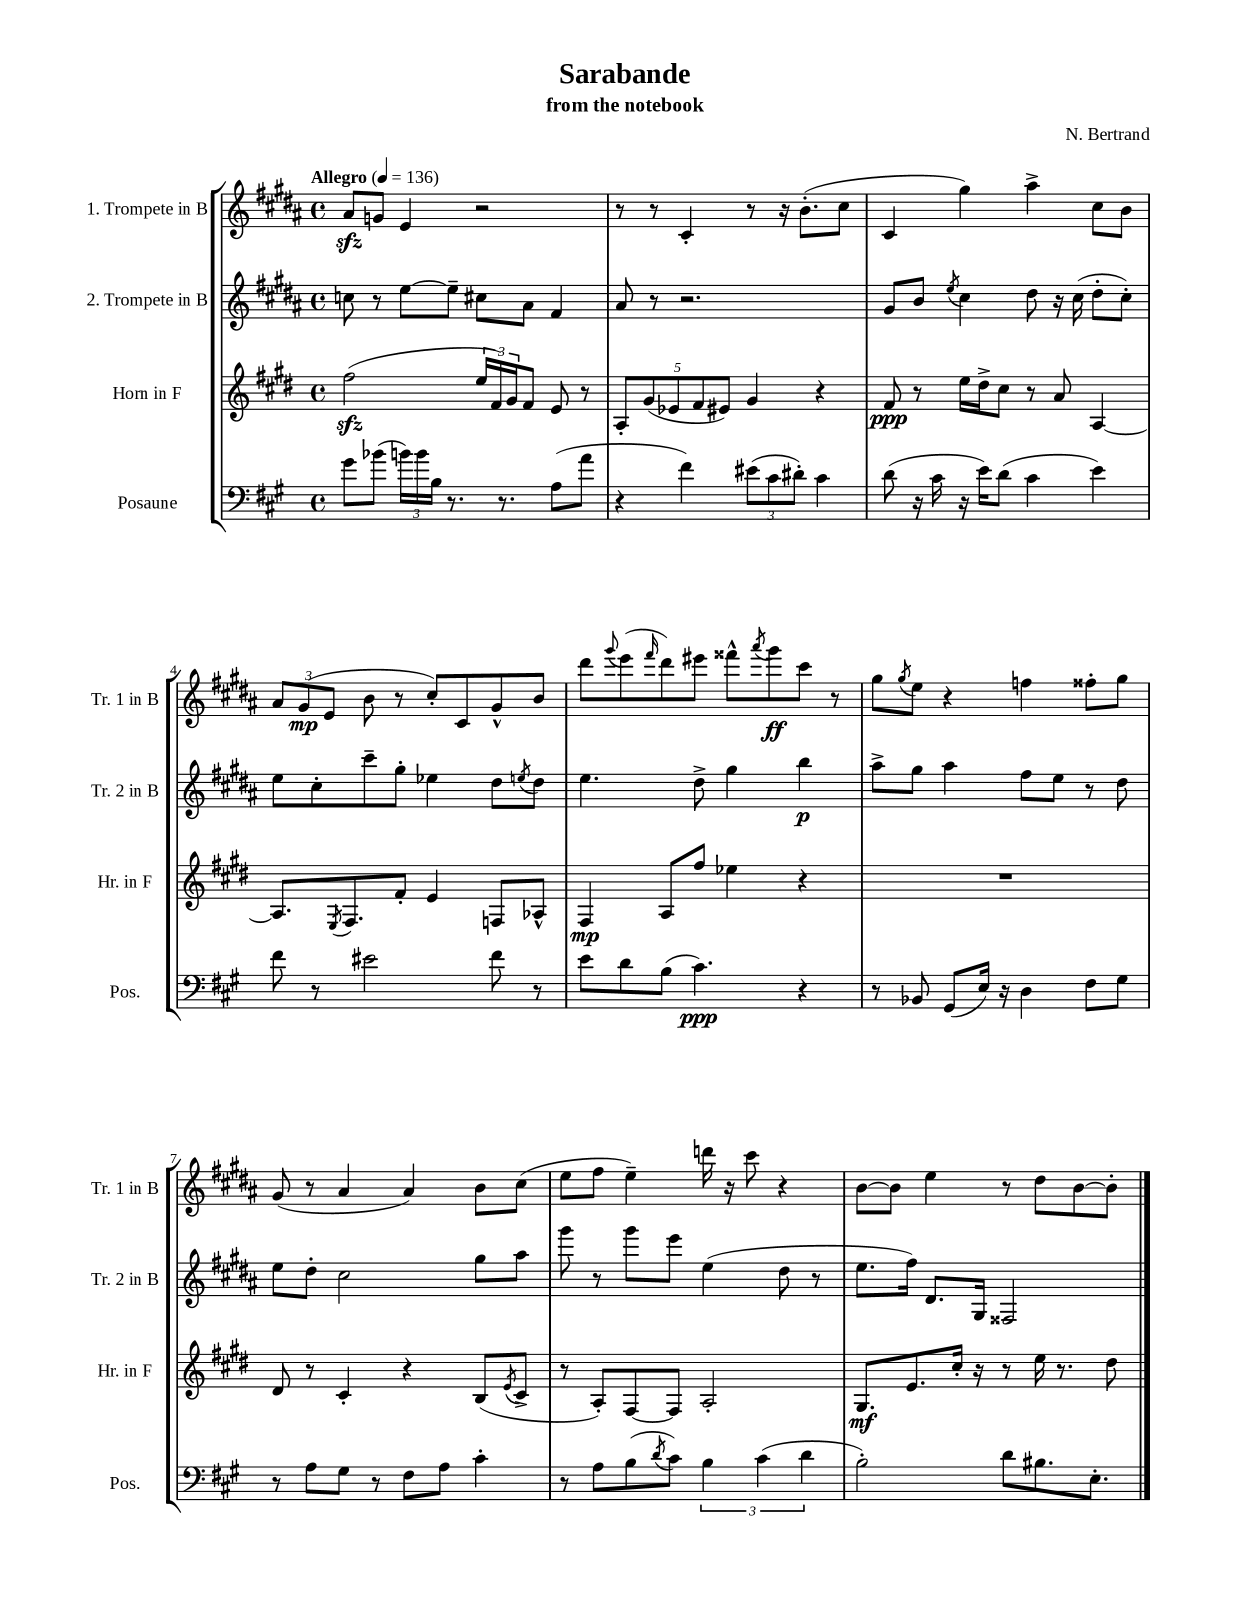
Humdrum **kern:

**kern	**dynam	**kern	**dynam	**kern	**dynam	**kern	**dynam
*part4	*part4	*part3	*part3	*part2	*part2	*part1	*part1
*staff4	*staff4	*staff3	*staff3	*staff2	*staff2	*staff1	*staff1
*I"Posaune	*	*I"Horn in F	*	*I"2. Trompete in B	*	*I"1. Trompete in B	*
*I'Pos.	*	*I'Hr. in F	*	*I'Tr. 2 in B	*	*I'Tr. 1 in B	*
*clefF4	*	*clefG2	*	*clefG2	*	*clefG2	*
*k[f#c#g#]	*	*k[f#c#g#d#]	*	*k[f#c#g#d#a#]	*	*k[f#c#g#d#a#]	*
*M4/4	*	*M4/4	*	*M4/4	*	*M4/4	*
*met(c)	*	*met(c)	*	*met(c)	*	*met(c)	*
*MM136	*	*MM136	*	*MM136	*	*MM136	*
=1	=1	=1	=1	=1	=1	=1	=1
!	!	!	!	!	!	!LO:TX:a:B:t=Allegro	!
8g#\L	.	(2ff#zz\	.	8ccn\	.	8a#zz/L	.
(8b-X\J	.	.	.	8r	.	8gn/J	.
24bn\LL)	.	.	.	[8ee\L	.	4e/	.
24b\	.	.	.	.	.	.	.
24B\JJ	.	.	.	.	.	.	.
8.r	.	.	.	8ee~\J]	.	.	.
.	.	24ee/LL	.	8cc#X\L	.	2r	.
.	.	24f#/)	.	.	.	.	.
8.r	.	.	.	.	.	.	.
.	.	24g#/J	.	.	.	.	.
.	.	8f#/J	.	8a#\J	.	.	.
(8A\L	.	8e/	.	4f#/	.	.	.
8a\J	.	8r	.	.	.	.	.
=2	=2	=2	=2	=2	=2	=2	=2
4r	.	10A'/L	.	8a#/	.	8r	.
.	.	(10g#/	.	.	.	.	.
.	.	.	.	8r	.	8r	.
.	.	10e-X/	.	.	.	.	.
4f#\)	.	.	.	2.r	.	4c#'/	.
.	.	10f#/	.	.	.	.	.
.	.	10e#X/J)	.	.	.	.	.
(12e#X\L	.	4g#/	.	.	.	8r	.
12c#\	.	.	.	.	.	.	.
.	.	.	.	.	.	16r	.
12d#X'\J)	.	.	.	.	.	.	.
.	.	.	.	.	.	(8.b'\L	.
4c#\	.	4r	.	.	.	.	.
.	.	.	.	.	.	8cc#\J	.
=3	=3	=3	=3	=3	=3	=3	=3
(8d\	.	8f#/	ppp	8g#/L	.	4c#/	.
16r	.	8r	.	8b/J	.	.	.
16c#\	.	.	.	.	.	.	.
.	.	.	.	8qee/	.	.	.
16r	.	16ee\LL	.	4cc#\	.	4gg#\)	.
16e\KL)	.	16dd#^\J	.	.	.	.	.
(8d\J	.	8cc#\J	.	.	.	.	.
4c#\	.	8r	.	8dd#\	.	4aa#^\	.
.	.	8a/	.	16r	.	.	.
.	.	.	.	(16cc#\	.	.	.
4e\)	.	[4A/	.	8dd#'\L	.	8cc#\L	.
.	.	.	.	8cc#'\J)	.	8b\J	.
!!LO:LB:g=z
=4	=4	=4	=4	=4	=4	=4	=4
8f#\	.	8.A/L]	.	8ee\L	.	12a#/L	.
.	.	.	.	.	.	(12g#/	mp
8r	.	.	.	8cc#'\	.	.	.
.	.	.	.	.	.	12e/J	.
.	.	8qE/	.	.	.	.	.
.	.	8.F#/	.	.	.	.	.
2e#X\	.	.	.	8ccc#~\	.	8b\	.
.	.	8f#'/J	.	8gg#'\J	.	8r	.
.	.	4e/	.	4ee-X\	.	8cc#'/L)	.
.	.	.	.	.	.	8c#/	.
8f#\	.	8Fn/L	.	8dd#\L	.	8g#^^/	.
.	.	.	.	8qeen/	.	.	.
8r	.	8A-X^^/J	.	8dd#\J	.	8b/J	.
=5	=5	=5	=5	=5	=5	=5	=5
8e\L	.	4F#/	mp	4.ee\	.	8ddd#\L	.
.	.	.	.	.	.	8qqggg#/	.
8d\	.	.	.	.	.	(8eee\	.
.	.	.	.	.	.	16qqfff#/	.
(8B\J	.	8A/L	.	.	.	8ddd#\)	.
4.c#\)	ppp	8ff#/J	.	8dd#^\	.	8eee#X\J	.
.	.	4ee-X\	.	4gg#\	.	8fff##X^^\L	.
.	.	.	.	.	.	8qaaa#/	.
.	.	.	.	.	.	8ggg#\	ff
4r	.	4r	.	4bb\	p	8ccc#\J	.
.	.	.	.	.	.	8r	.
=6	=6	=6	=6	=6	=6	=6	=6
8r	.	1r	.	8aa#^\L	.	8gg#\L	.
.	.	.	.	.	.	8qgg#/	.
8BB-X/	.	.	.	8gg#\J	.	8ee\J	.
(8GG#/L	.	.	.	4aa#\	.	4r	.
16E/Jk)	.	.	.	.	.	.	.
16r	.	.	.	.	.	.	.
4D\	.	.	.	8ff#\L	.	4ffn\	.
.	.	.	.	8ee\J	.	.	.
8F#\L	.	.	.	8r	.	8ff##X'\L	.
8G#\J	.	.	.	8dd#\	.	8gg#\J	.
!!LO:LB:g=z
=7	=7	=7	=7	=7	=7	=7	=7
8r	.	8d#/	.	8ee\L	.	(8g#/	.
8A\L	.	8r	.	8dd#'\J	.	8r	.
8G#\J	.	4c#'/	.	2cc#\	.	4a#/	.
8r	.	.	.	.	.	.	.
8F#\L	.	4r	.	.	.	4a#/)	.
8A\J	.	.	.	.	.	.	.
4c#'\	.	(8B/L	.	8gg#\L	.	8b\L	.
.	.	8qe/	.	.	.	.	.
.	.	8c#^/J	.	8aa#\J	.	(8cc#\J	.
=8	=8	=8	=8	=8	=8	=8	=8
8r	.	8r	.	8ggg#\	.	8ee\L	.
8A\L	.	8A'/L)	.	8r	.	8ff#\J	.
(8B\	.	[8F#/	.	8ggg#\L	.	4ee~\)	.
8qd/	.	.	.	.	.	.	.
8c#\J)	.	8F#/J]	.	8eee\J	.	.	.
6B\	.	2A'/	.	(4ee\	.	16dddn\	.
.	.	.	.	.	.	16r	.
.	.	.	.	.	.	8ccc#\	.
(6c#\	.	.	.	.	.	.	.
.	.	.	.	8dd#\	.	4r	.
6d\	.	.	.	.	.	.	.
.	.	.	.	8r	.	.	.
=9	=9	=9	=9	=9	=9	=9	=9
2B'\)	.	8.G#/L	mf	8.ee\L	.	[8b\L	.
.	.	.	.	.	.	8b\J]	.
.	.	8.e/	.	16ff#\Jk)	.	.	.
.	.	.	.	8.d#/L	.	4ee\	.
.	.	16cc#'/Jk	.	.	.	.	.
.	.	16r	.	16G#/Jk	.	.	.
8d\L	.	8r	.	2F##X/	.	8r	.
8.B#X\	.	16ee\	.	.	.	8dd#\L	.
.	.	8.r	.	.	.	.	.
.	.	.	.	.	.	[8b\	.
8.E'\J	.	.	.	.	.	.	.
.	.	8dd#\	.	.	.	8b'\J]	.
==	==	==	==	==	==	==	==
*-	*-	*-	*-	*-	*-	*-	*-
